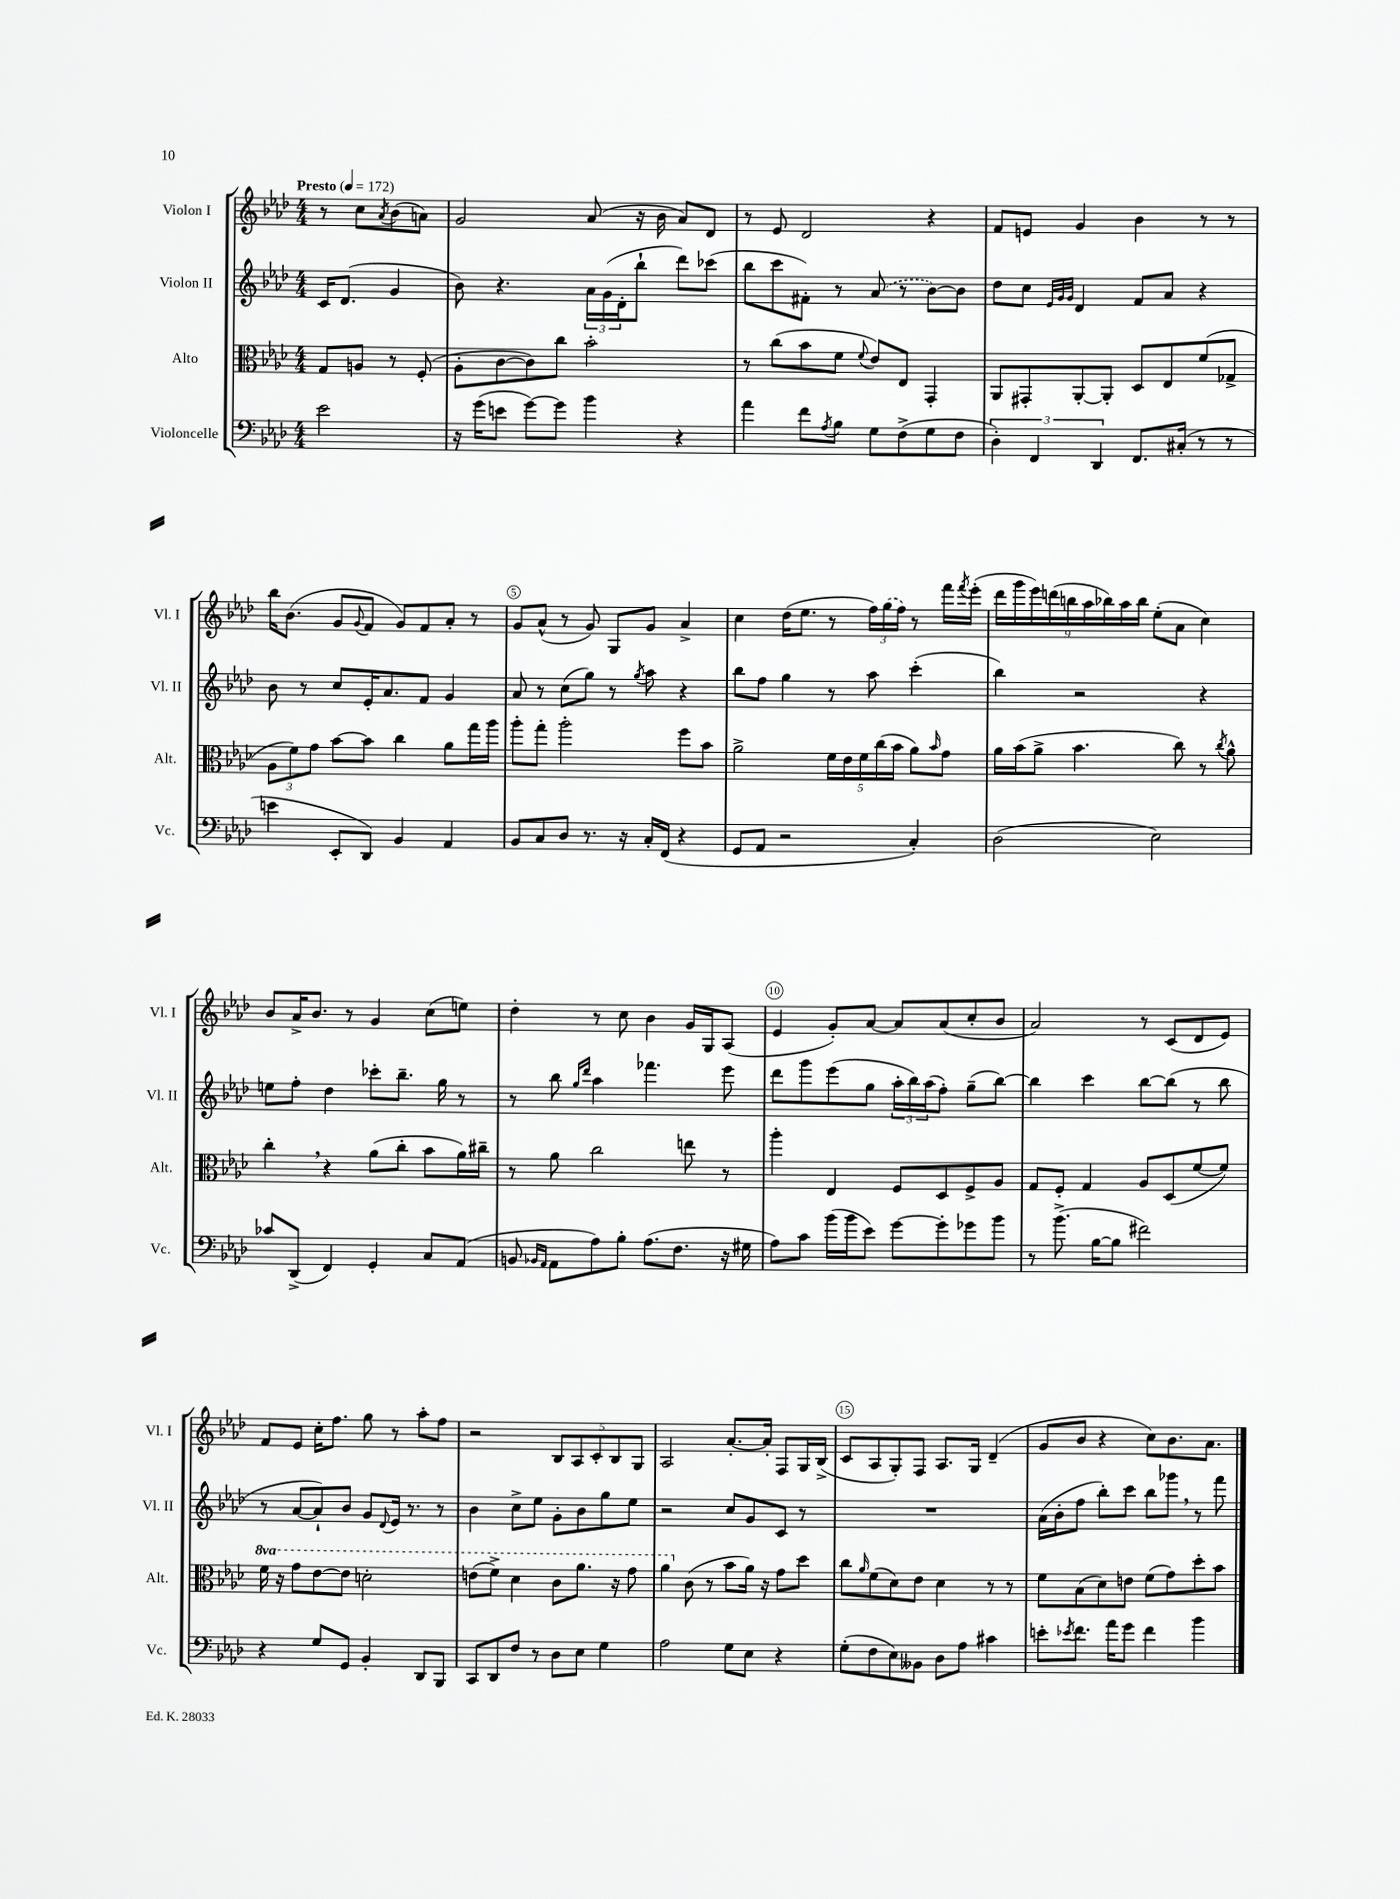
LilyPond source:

<<
\new StaffGroup <<
\new Staff = "s0" \with { instrumentName = "Violon I" shortInstrumentName = "Vl. I" } {
    \clef treble \key aes \major \numericTimeSignature \time 4/4 \partial 2 \tempo "Presto" 4 = 172
    r8 c''8 \acciaccatura { aes'8 } bes'8( a'8) |
    g'2 aes'8( r16 bes'16 aes'8) des'8 |
    r8 ees'8 des'2 r4 |
    f'8 e'8 g'4 bes'4 r8 r8 |
    bes''16 bes'8.( g'8 \appoggiatura { g'8 } f'8 g'8) f'8 aes'8-. r8 |
    g'8 aes'8-^( r8 g'8) g8 g'8 aes'4-> |
    c''4 des''16( ees''8. r8 \tuplet 3/2 { f''16) \once \slurDashed g''16( f''16) } r8 f'''16 \acciaccatura { f'''8 } ees'''16-.( |
    \tuplet 9/8 { des'''16 g'''16 ees'''16) d'''16( b''16 aes''16 bes''16) aes''16 bes''16 } ees''8-.( aes'8 c''4) |
    bes'8 aes'16-> bes'8. r8 g'4 c''8( e''8) |
    des''4-. r8 c''8 bes'4 g'16 g16 aes8( |
    ees'4 g'8-.) aes'8~ aes'8 aes'8( c''8-. bes'8 |
    aes'2) r8 c'8( des'8 ees'8) |
    f'8 ees'8 c''16-. f''8. g''8 r8 aes''8-. f''8 |
    r2 \tuplet 5/4 { bes8 aes8 c'8-. bes8 g8 } |
    aes2 aes'8.~-. aes'16-. f8 g16 bes16->( |
    c'8 aes8 g8-.) f8 aes8. g16 des'4--( |
    g'8 bes'8 r4 c''8) bes'8. aes'8. \bar "|." |
}
\new Staff = "s1" \with { instrumentName = "Violon II" shortInstrumentName = "Vl. II" } {
    \clef treble \key aes \major \numericTimeSignature \time 4/4 \partial 2
    c'16 des'8.( g'4 |
    bes'8) r4. \tuplet 3/2 { aes'16 g'16( des'16-. } bes''8-! des'''8) ces'''8( |
    bes''8 c'''8 fis'8-.) r8 \once \slurDashed aes'8( r8 bes'8~) bes'8 |
    des''8 c''8 \grace { ees'32 g'32 g'32 } des'4 f'8 aes'8 r4 |
    bes'8 r8 c''8 ees'16-. aes'8. f'8 g'4 |
    aes'8 r8 c''8( g''8) r8 \acciaccatura { g''8 } aes''8 r4 |
    bes''8 f''8 g''4 r8 aes''8 c'''4-.( |
    bes''4) r2 r4 |
    e''8 f''8-. des''4 ces'''8-. bes''8.-- g''16 r8 |
    r8 bes''8 \grace { g''16 des'''16 } aes''4 fes'''4. ees'''8 |
    des'''8 g'''8 ees'''8( g''8 \tuplet 3/2 { aes''16-. bes''16) aes''16( } f''8-.) g''8--( bes''8~) |
    bes''4 c'''4 bes''8~ bes''8( r8 bes''8 |
    r8 aes'8~ aes'8-!) bes'8 g'8 \appoggiatura { des'8 } ees'16 r8. r8 |
    bes'4 c''8-> ees''8 g'8-. bes'8 g''8 ees''8 |
    r2 c''8 g'8 c'8 r8 |
    R1 |
    aes'16( bes'16-. f''8 bes''8-.) c'''8 bes''8 ges'''8 \breathe r8 f'''8 \bar "|." |
}
\new Staff = "s2" \with { instrumentName = "Alto" shortInstrumentName = "Alt." } {
    \clef alto \key aes \major \numericTimeSignature \time 4/4 \set Staff.ottavationMarkups = #ottavation-simple-ordinals \partial 2
    g8 a8 r8 f8-.( |
    aes8-. c'8~ c'8) c''8 bes'2-. |
    r8 c''8( bes'8 f'8 \appoggiatura { f'8 } ees'8) ees8 g,4-. |
    aes,8 gis,8-. aes,8~-. aes,8-. des8 ees8 f'8( ges8-> |
    \tuplet 3/2 { aes8 f'8) g'8 } bes'8~ bes'8 c''4 aes'8 g''16 aes''16 |
    aes''8-. g''8-. aes''2-. f''8 bes'8 |
    aes'2-> \tuplet 5/4 { f'16 ees'16 f'16 c''16( bes'16 } aes'8) \grace { bes'16 } g'8 |
    aes'16 bes'16( aes'8-> bes'4. c''8) r8 \acciaccatura { c''8 } aes'8-^ |
    c''4-. \breathe r4 aes'8( c''8-. bes'8 aes'16) cis''16-- |
    r8 aes'8 c''2 e''8 r8 |
    aes''4-. ees4 f8 des8 f8-> aes8 |
    g8 f8-. g4 aes8 des8( f'8~ f'8) |
    \ottava #1 f''16 r16 g''8 ees''8~ ees''8 d''2-. |
    e''8( f''8->) des''4 c''8 aes''8. r16 g''8 |
    aes''4 \ottava #0 c'8( r8 bes'8 aes'16) r16 g'8 des''8 |
    c''8 \grace { aes'16 } f'8( des'8) ees'8 des'4 r8 r8 |
    f'8 bes8( des'8) e'8 f'8( g'8) des''8-. bes'8 \bar "|." |
}
\new Staff = "s3" \with { instrumentName = "Violoncelle" shortInstrumentName = "Vc." } {
    \clef bass \key aes \major \numericTimeSignature \time 4/4 \partial 2
    ees'2 |
    r16 g'16( e'8 g'8~) g'8 bes'4 r4 |
    aes'4 f'8 \acciaccatura { aes8 } bes8 g8 f8->( g8 f8 |
    \tuplet 3/2 { des4-.) f,4 des,4 } f,8. cis16-.( r8 r8 |
    e'4 ees,8-. des,8) bes,4 aes,4 |
    bes,8 c8 des8 r8. r16 c16-. f,16( r4 |
    g,8 aes,8 r2 c4-.) |
    des2( ees2) |
    ces'8 des,8->( f,4) g,4-. c8 aes,8( |
    b,8 \grace { bes,16 aes,16 } aes,8 aes8) bes8-. aes8.( f8. r16 gis16 |
    aes8) c'8 bes'16( bes'16 ees'8) g'8~ g'8-. ges'8 bes'8 |
    r8 bes'8.->( bes16~ bes8 fis'2) |
    r4 g8 g,8 bes,4-. des,8 bes,,8 |
    c,8 des,8 f8 r8 des8 ees8 g4 |
    aes2 g8 ees8 r4 |
    g8-.( f8 ees8) beses,8 des8 aes8 cis'4 |
    e'8-. \acciaccatura { ees'8 } f'8. aes'16 g'8 f'4 bes'4 \bar "|." |
}
>>
>>
\layout { \context { \Score \override BarNumber.break-visibility = ##(#f #t #t) barNumberVisibility = #(every-nth-bar-number-visible 5) \override BarNumber.stencil = #(make-stencil-circler 0.1 0.3 ly:text-interface::print) } }
